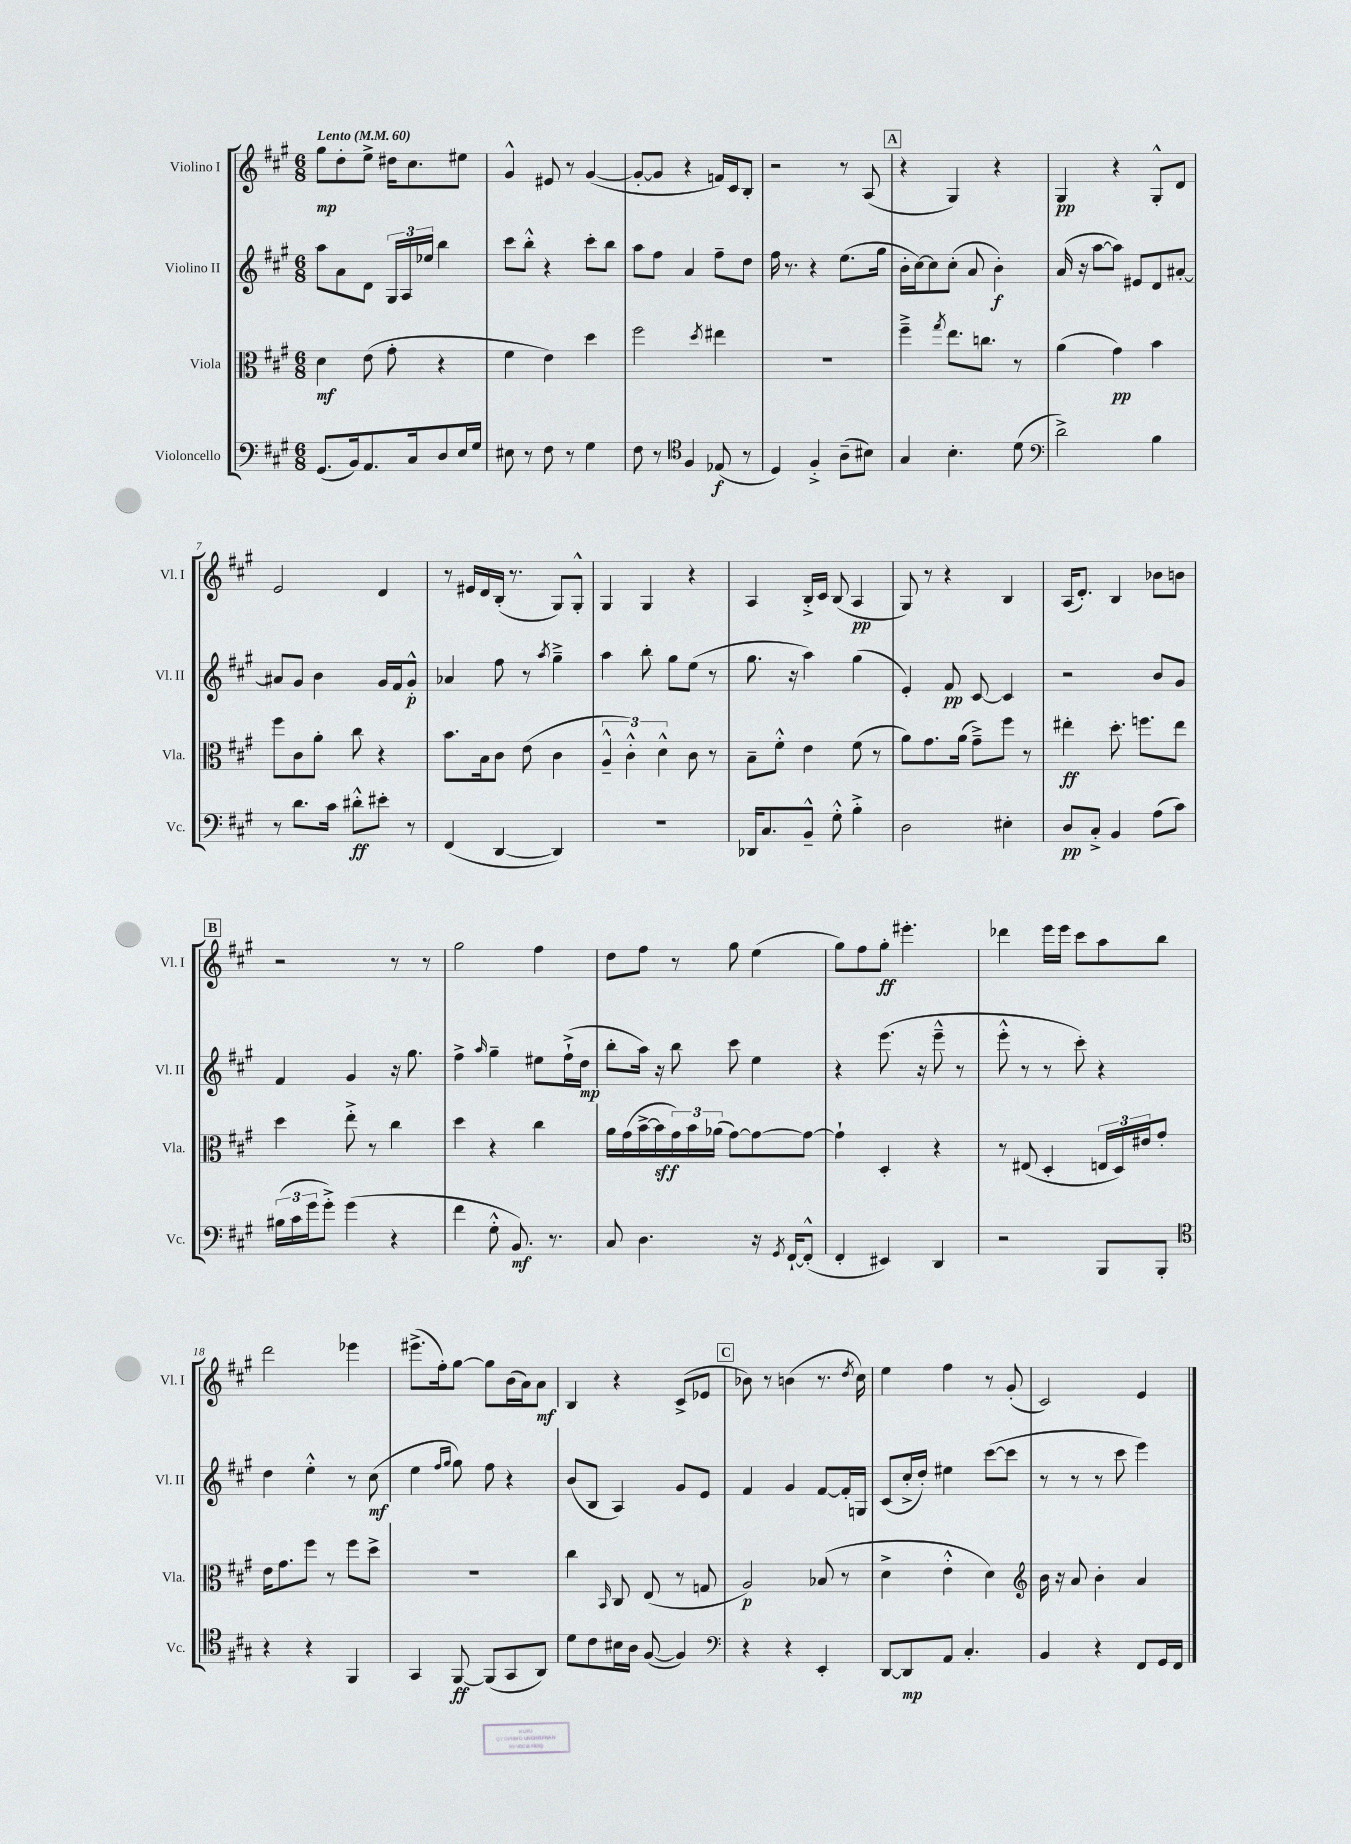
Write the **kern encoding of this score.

**kern	**kern	**kern	**kern
*staff4	*staff3	*staff2	*staff1
*clefF4	*clefC3	*clefG2	*clefG2
*k[f#c#g#]	*k[f#c#g#]	*k[f#c#g#]	*k[f#c#g#]
*M6/8	*M6/8	*M6/8	*M6/8
*MM60	*MM60	*MM60	*MM60
(8.GG#/L	4d\	8aa\L	8gg#\L
.	.	8a\	8dd'\
16BB/k)	.	.	.
8.AA/	(8e\	8d\J	8ee^\J
.	8g#'\	24G#/LL	16dd#\LK
.	.	24A/	.
16C#/k	.	.	8.cc#\
.	.	24ee-/JJ	.
8D/	4r	4bb\	.
16E/L	.	.	8ee#\J
16G#/JJ	.	.	.
=	=	=	=
8E#\	4f#\	8ccc#\L	4g#^^/
8r	.	8bb'^^\J	.
8F#\	4e\)	4r	8e#/
8r	.	.	8r
4G#\	4dd\	8ccc#'\L	([4g#/
.	.	8bb\J	.
=	=	=	=
8F#\	2ff#\	8aa\L	8g#'/_L
8r	.	8ff#\J	8g#/]J
*clefC4	*	*	*
4F#/	.	4a/	4r
.	8qdd/	.	.
(8E-/	4ee#\	8ff#~\L	16f/LL)
.	.	.	16c#/J
8r	.	8dd\J	8B'/J
=	=	=	=
4D/)	2.r	16ff#\	2r
.	.	8.r	.
4F#'^/	.	4r	.
(8A~\L	.	(8.ee\L	8r
8B#\J)	.	.	(8A/
.	.	16gg#\Jk	.
=	=	=	=
4G#/	4ff#~^\	16b'\LL	4r
.	.	[16cc#\J)	.
.	.	8cc#\]	.
.	8qgg#/	.	.
4.B'\	8.ee\L	(8cc#'\J	4G#/)
.	.	8a/	.
.	8.cc\J	.	.
.	.	4b'\)	4r
(8d\	8r	.	.
=	=	=	=
*clefF4	*	*	*
2d^\)	(4a\	(16a/	4G#/
.	.	16r	.
.	.	[8aa\L	.
.	4g#\)	8aa\]J)	4r
.	.	8e#/L	.
4B\	4b\	8d/	8G#'^^/L
.	.	[8a#'/J	8d/J
=	=	=	=
8r	8ff#\L	8a#/]L	2e/
8.d\L	8c#\	8g#/J	.
.	8a'\J	4b\	.
16c#\Jk	.	.	.
8d#'^^\L	8cc#\	.	.
8e#'\J	4r	16g#/LL	4d/
.	.	16f#/J	.
8r	.	8g#'^^/J	.
=	=	=	=
(4FF#/	8.b\L	4a-/	8r
.	.	.	16e#/LL
.	16B\k	.	16d/
[4DD/	8c#\J	8ff#\	(16B'/JJ
.	.	.	8.r
.	(8e\	8r	.
.	.	8qaa/	.
4DD/])	4c#\	4gg#~^\	8G#/L)
.	.	.	8G#'^^/J
=	=	=	=
2.r	6A~^^/	4aa\	4G#/
.	6c#'^^\)	.	.
.	.	8bb'\	4G#/
.	6d^^\	.	.
.	.	8gg#\L	.
.	8c#\	(8ee\J	4r
.	8r	8r	.
=	=	=	=
16DD-/LK	8B~\L	8.gg#\	4A/
8.C#/	.	.	.
.	8f#'^^\J	.	.
.	.	16r	.
8BB~^^/J	4e\	4aa\)	16B'^/LL
.	.	.	16c#/JJ
8G#'^^\	.	.	(8B/
4B'^\	(8f#\	(4gg#\	4A/
.	8r	.	.
=	=	=	=
2D\	8a\L)	4e'/)	8G#/)
.	8.g#\	.	8r
.	.	8f#/	4r
.	(16a\Jk	.	.
.	8g#~^\L)	[8c#/	.
4E#'\	8ff#\J	4c#/]	4B/
.	8r	.	.
=	=	=	=
8D/L	4ee#'\	2r	(16A/LK
.	.	.	8.d'/J)
8C#'^/J	.	.	.
4BB/	8.dd'\	.	4B/
.	8.ff\L	.	.
(8A\L	.	8b/L	8b-\L
8c#\J)	8ee#\J	8g#/J	8b\J
=	=	=	=
(24B#\LL	4dd\	4f#/	2r
24c#\	.	.	.
24g#\J	.	.	.
8g#'^\J)	.	.	.
(4g#\	8ee'^\	4g#/	.
.	8r	.	.
4r	4cc#\	16r	8r
.	.	8.gg#\	.
.	.	.	8r
=	=	=	=
4f#\	4dd\	4ff#^\	2gg#\
.	.	16qqaa/	.
8G#'^^\	4r	4gg#~\	.
8.BB/)	.	.	.
.	4cc#\	8ee#\L	4ff#\
8.r	.	.	.
.	.	(16ff#`^\L	.
.	.	16dd\JJ	.
=	=	=	=
8C#/	16a\LL	8bb'\L	8dd\L
.	(16g#\	.	.
4.D\	[16b^\	16aa\Jk)	8ff#\J
.	16b\]	16r	.
.	24g#\)	8bb\	8r
.	24b\	.	.
.	(24a-\JJ	.	.
.	[8g#\L)	8ccc#\	8gg#\
16r	8g#\_	4ee\	(4ee\
8qGG#/	.	.	.
[16FF#`/LK	.	.	.
(8FF#'^^/]J	8g#\_J	.	.
=	=	=	=
4FF#'/	4g#`\]	4r	8gg#\L)
.	.	.	8ff#\
4EE#/)	4D'/	(8.eee\	8gg#'\J
.	.	.	4.eee#'\
.	.	16r	.
4DD/	4r	8eee~^^\	.
.	.	8r	.
=	=	=	=
2r	8r	8eee'^^\	4ddd-\
.	(8E#/	8r	.
.	4D'/	8r	16eee\LL
.	.	.	16eee\JJ
.	.	8ccc#'\)	8ccc#\L
8BBB/L	24E/LL	4r	8aa\
.	24D/)	.	.
.	24e#/J	.	.
8BBB'/J	8g#'/J	.	8bb\J
=	=	=	=
*clefC4	*	*	*
4r	16e\LK	4dd\	2ddd\
.	8.g#\	.	.
4r	8ff#\J	4ee'^^\	.
.	8r	.	.
4FF#/	8ff#\L	8r	4eee-\
.	8dd^\J	(8cc#\	.
=	=	=	=
4GG#/	2.r	4ee\	(8.eee#^\L
.	.	.	16ff#'\k)
.	.	16qqff#/LL	.
.	.	16qqgg#/JJ	.
[8FF#/	.	8gg#\)	[8gg#\J
(8FF#/]L	.	8ff#\	8gg#\]L
8GG#/	.	4r	(16b\L
.	.	.	16a\J)
8AA/J)	.	.	8a\J
=	=	=	=
8d\L	4cc#\	(8b/L	4B/
8c#\	.	8B/J	.
.	16qqBB/	.	.
16B#\L	8C#/	4A/)	4r
16A\JJ	.	.	.
([8F#/	(8E/	.	.
4F#/])	8r	8g#/L	(8c#^/L
.	8G/	8e/J	8e-/J
=	=	=	=
*clefF4	*	*	*
4r	2A/)	4f#/	8b-\)
.	.	.	8r
4r	.	4g#/	(4b\
4EE'/	(8B-/	[8f#/L	8.r
.	8r	16f#'/]L	.
.	.	.	8qdd/
.	.	16G/JJ	16cc#\)
=	=	=	=
[8DD/L	4d^\	(8c#/L	4ee\
8DD/]	.	16cc#'^/L	.
.	.	16dd'/JJ)	.
8AA/J	4e'^^\	4ee#\	4ff#\
4.C#'/	.	.	.
.	4d\)	([8ccc#\L	8r
.	.	8ccc#\]J	(8g#'/
=	=	=	=
*	*clefG2	*	*
4BB/	16b\	8r	2c#/)
.	16r	.	.
.	8a/	8r	.
4r	4b'\	8r	.
.	.	8ccc#\	.
8FF#/L	4a/	4eee\)	4e/
16GG#/L	.	.	.
16FF#/JJ	.	.	.
==	==	==	==
*-	*-	*-	*-
